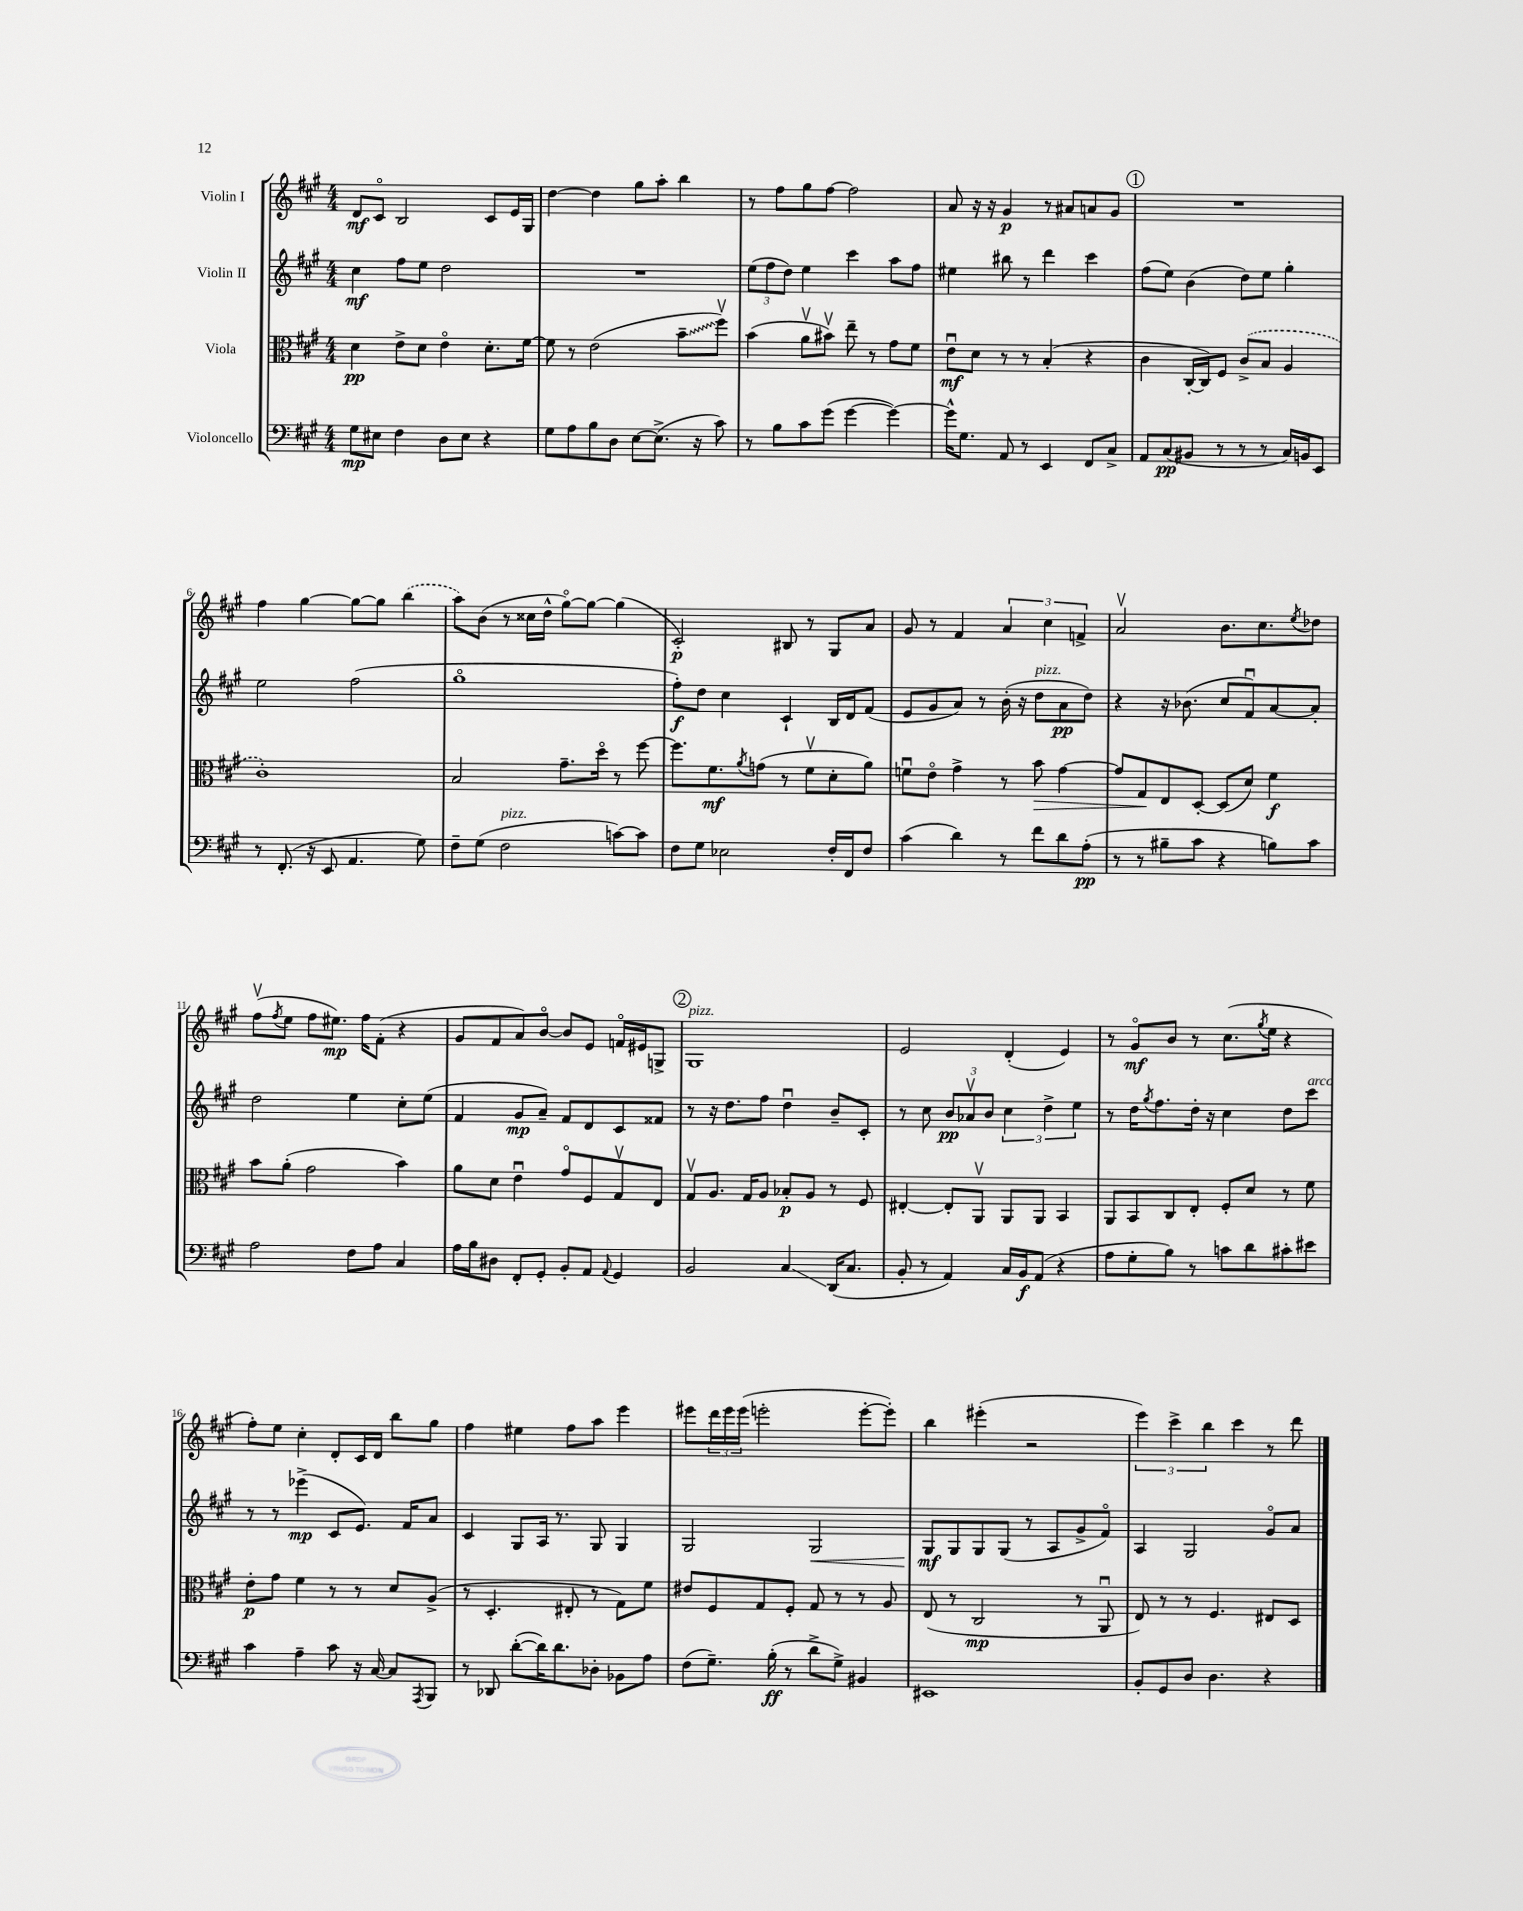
<<
\new StaffGroup <<
\new Staff = "s0" \with { instrumentName = "Violin I" } {
    \clef treble \key a \major \numericTimeSignature \time 4/4
    d'8\mf cis'8\flageolet b2 cis'8 e'16 gis16 |
    d''4~ d''4 gis''8 a''8-. b''4 |
    r8 fis''8 gis''8 fis''8~ fis''2 |
    a'8 r16 r16 gis'4\p r8 ais'8 a'8 gis'8 |
    \mark \markup { \circle "1" } R1 |
    fis''4 gis''4~ gis''8~ gis''8 \once \slurDashed b''4( |
    a''8) b'8( r8 cisis''16 d''16-^ gis''8~\flageolet) gis''8~ gis''4( |
    cis'2-.\p) bis8 r8 gis8 a'8 |
    gis'8 r8 fis'4 \tuplet 3/2 { a'4 cis''4 f'4-> } |
    a'2\upbow b'8. cis''8. \acciaccatura { e''8 } des''8 |
    fis''8\upbow( \acciaccatura { fis''8 } e''8 fis''8 eis''8.\mp) fis''16 fis'8-.( r4 |
    gis'8 fis'8 a'8) b'8~\flageolet b'8 e'8 f'16\flageolet eis'16 g8-> |
    \mark \markup { \circle "2" } gis1^\markup { \italic "pizz." } |
    e'2 d'4-.( e'4) |
    r8 gis'8\flageolet\mf b'8 r8 cis''8.( \acciaccatura { gis''8 } e''16 r4 |
    fis''8-.) e''8 cis''4-. d'8-. cis'16 d'16 b''8 gis''8 |
    fis''4 eis''4 fis''8 a''8 e'''4 |
    eis'''8 \tuplet 3/2 { d'''16 eis'''16 eis'''16( } e'''2-. e'''8~-. e'''8-.) |
    b''4 eis'''4-.( r2 |
    \tuplet 3/2 { e'''4) cis'''4-> b''4 } cis'''4 r8 d'''8 \bar "|." |
}
\new Staff = "s1" \with { instrumentName = "Violin II" } {
    \clef treble \key a \major \numericTimeSignature \time 4/4
    cis''4\mf fis''8 e''8 d''2 |
    R1 |
    \tuplet 3/2 { e''8( fis''8 d''8) } e''4 cis'''4 a''8 fis''8 |
    eis''4 bis''8 r8 d'''4 cis'''4 |
    \mark \markup { \circle "1" } fis''8( e''8) b'4( d''8) e''8 gis''4-. |
    e''2 fis''2( |
    gis''1\flageolet |
    fis''8-.\f) d''8 cis''4 cis'4-! b16 d'16 fis'8( |
    e'8 gis'8 a'8) r8 b'16-.( r16 d''8^\markup { \italic "pizz." } a'8\pp d''8) |
    r4 r16 bes'8.( cis''8 fis'8\downbow) a'8~ a'8-. |
    d''2 e''4 cis''8-. e''8( |
    fis'4 gis'8\mp a'8--) fis'8 d'8 cis'8 fisis'8 |
    \mark \markup { \circle "2" } r8 r16 d''8. fis''8 d''4\downbow b'8-- cis'8-. |
    r8 cis''8 \tuplet 3/2 { b'8\pp aes'8\upbow b'8 } \tuplet 3/2 { cis''4 d''4-> e''4 } |
    r8 d''16 \acciaccatura { gis''8 } fis''8. d''16-. r16 cis''4 d''8 cis'''8^\markup { \italic "arco" } |
    r8 r8 ees'''4->\mp( cis'8 e'8.) fis'16 a'8 |
    cis'4 gis8 a16 r8. gis8 gis4 |
    gis2 gis2\< |
    gis8\mf\! gis8 gis8 gis8( r8 a8 gis'8-> fis'8\flageolet) |
    a4 gis2 gis'8\flageolet a'8 \bar "|." |
}
\new Staff = "s2" \with { instrumentName = "Viola" } {
    \clef alto \key a \major \numericTimeSignature \time 4/4
    d'4\pp e'8-> d'8 e'4\flageolet d'8.-. fis'16~ |
    fis'8 r8 e'2( \once \override Glissando.style = #'zigzag b'8--\glissando fis''8\upbow) |
    b'4( a'8\upbow bis'8\upbow) e''8-- r8 gis'8 fis'8 |
    e'8\downbow\mf d'8 r8 r8 b4-.( r4 |
    \mark \markup { \circle "1" } cis'4 cis16~-. cis16) fis8 \once \slurDashed cis'8->( b8 a4 |
    cis'1-.) |
    b2 gis'8.-- d''16\flageolet r8 fis''8~ |
    fis''8. fis'8.\mf \acciaccatura { a'8 } g'8( r8 fis'8\upbow d'8-. a'8) |
    f'8\downbow e'8\flageolet gis'4-> r8 b'8\> gis'4~ |
    gis'8 gis8\! e8 d8~-. d8( d'8) fis'4\f |
    b'8 a'8-.( gis'2 b'4) |
    a'8 d'8 e'4\downbow gis'8\flageolet fis8 gis8\upbow e8 |
    \mark \markup { \circle "2" } gis8\upbow a8. gis16 a8 bes8-.\p a8 r8 fis8 |
    eis4~-. eis8-. a,8\upbow a,8 a,8 b,4 |
    a,8 b,8 cis8 e8-. fis8-. d'8 r8 fis'8 |
    e'8-.\p gis'8 fis'4 r8 r8 d'8 a8->( |
    r8 d4.-. eis8-. r8 gis8) fis'8 |
    eis'8 fis8 gis8 fis8-. gis8 r8 r8 a8 |
    e8( r8 cis2\mp r8 a,8\downbow |
    e8) r8 r8 fis4. eis8 d8 \bar "|." |
}
\new Staff = "s3" \with { instrumentName = "Violoncello" } {
    \clef bass \key a \major \numericTimeSignature \time 4/4
    gis8\mp eis8 fis4 d8 eis8 r4 |
    gis8 a8 b8 d8 e8~ e8.->( r16 cis'8) |
    r8 b8 cis'8 gis'8( gis'4~ gis'4~) |
    gis'16-^ gis8. a,8 r8 e,4 fis,8 cis8-> |
    \mark \markup { \circle "1" } a,8 cis8\pp( bis,8 r8 r8 r8 cis16) b,16 e,8 |
    r8 fis,8.-.( r16 e,8 a,4. gis8) |
    fis8-- gis8( fis2^\markup { \italic "pizz." } c'8~) c'8 |
    fis8 gis8 ees2 fis16-. fis,16 fis8 |
    cis'4( d'4) r8 fis'8 d'8 a8-.\pp( |
    r8 r8 bis8-- cis'8 r4 b8) cis'8 |
    a2 fis8 a8 cis4 |
    a16 b16 dis8 fis,8-. gis,8-. b,8-. a,8 \appoggiatura { a,8 } gis,4 |
    \mark \markup { \circle "2" } b,2 cis4\glissando d,16( cis8. |
    b,8-. r8 a,4) cis16 b,16\f a,8( r4 |
    a8 gis8-. b8) r8 c'8 d'8 cis'8-. eis'8 |
    cis'4 a4-- cis'8 r16 cis16~ cis8 \acciaccatura { a,,8 } b,,8 |
    r8 des,8 d'8~-.( d'16) d'8. des8-. bes,8 a8 |
    fis8( gis8.--) b16-.\ff( r8 d'8-> gis8->) bis,4 |
    eis,1 |
    b,8-. gis,8 d8 d4. r4 \bar "|." |
}
>>
>>
